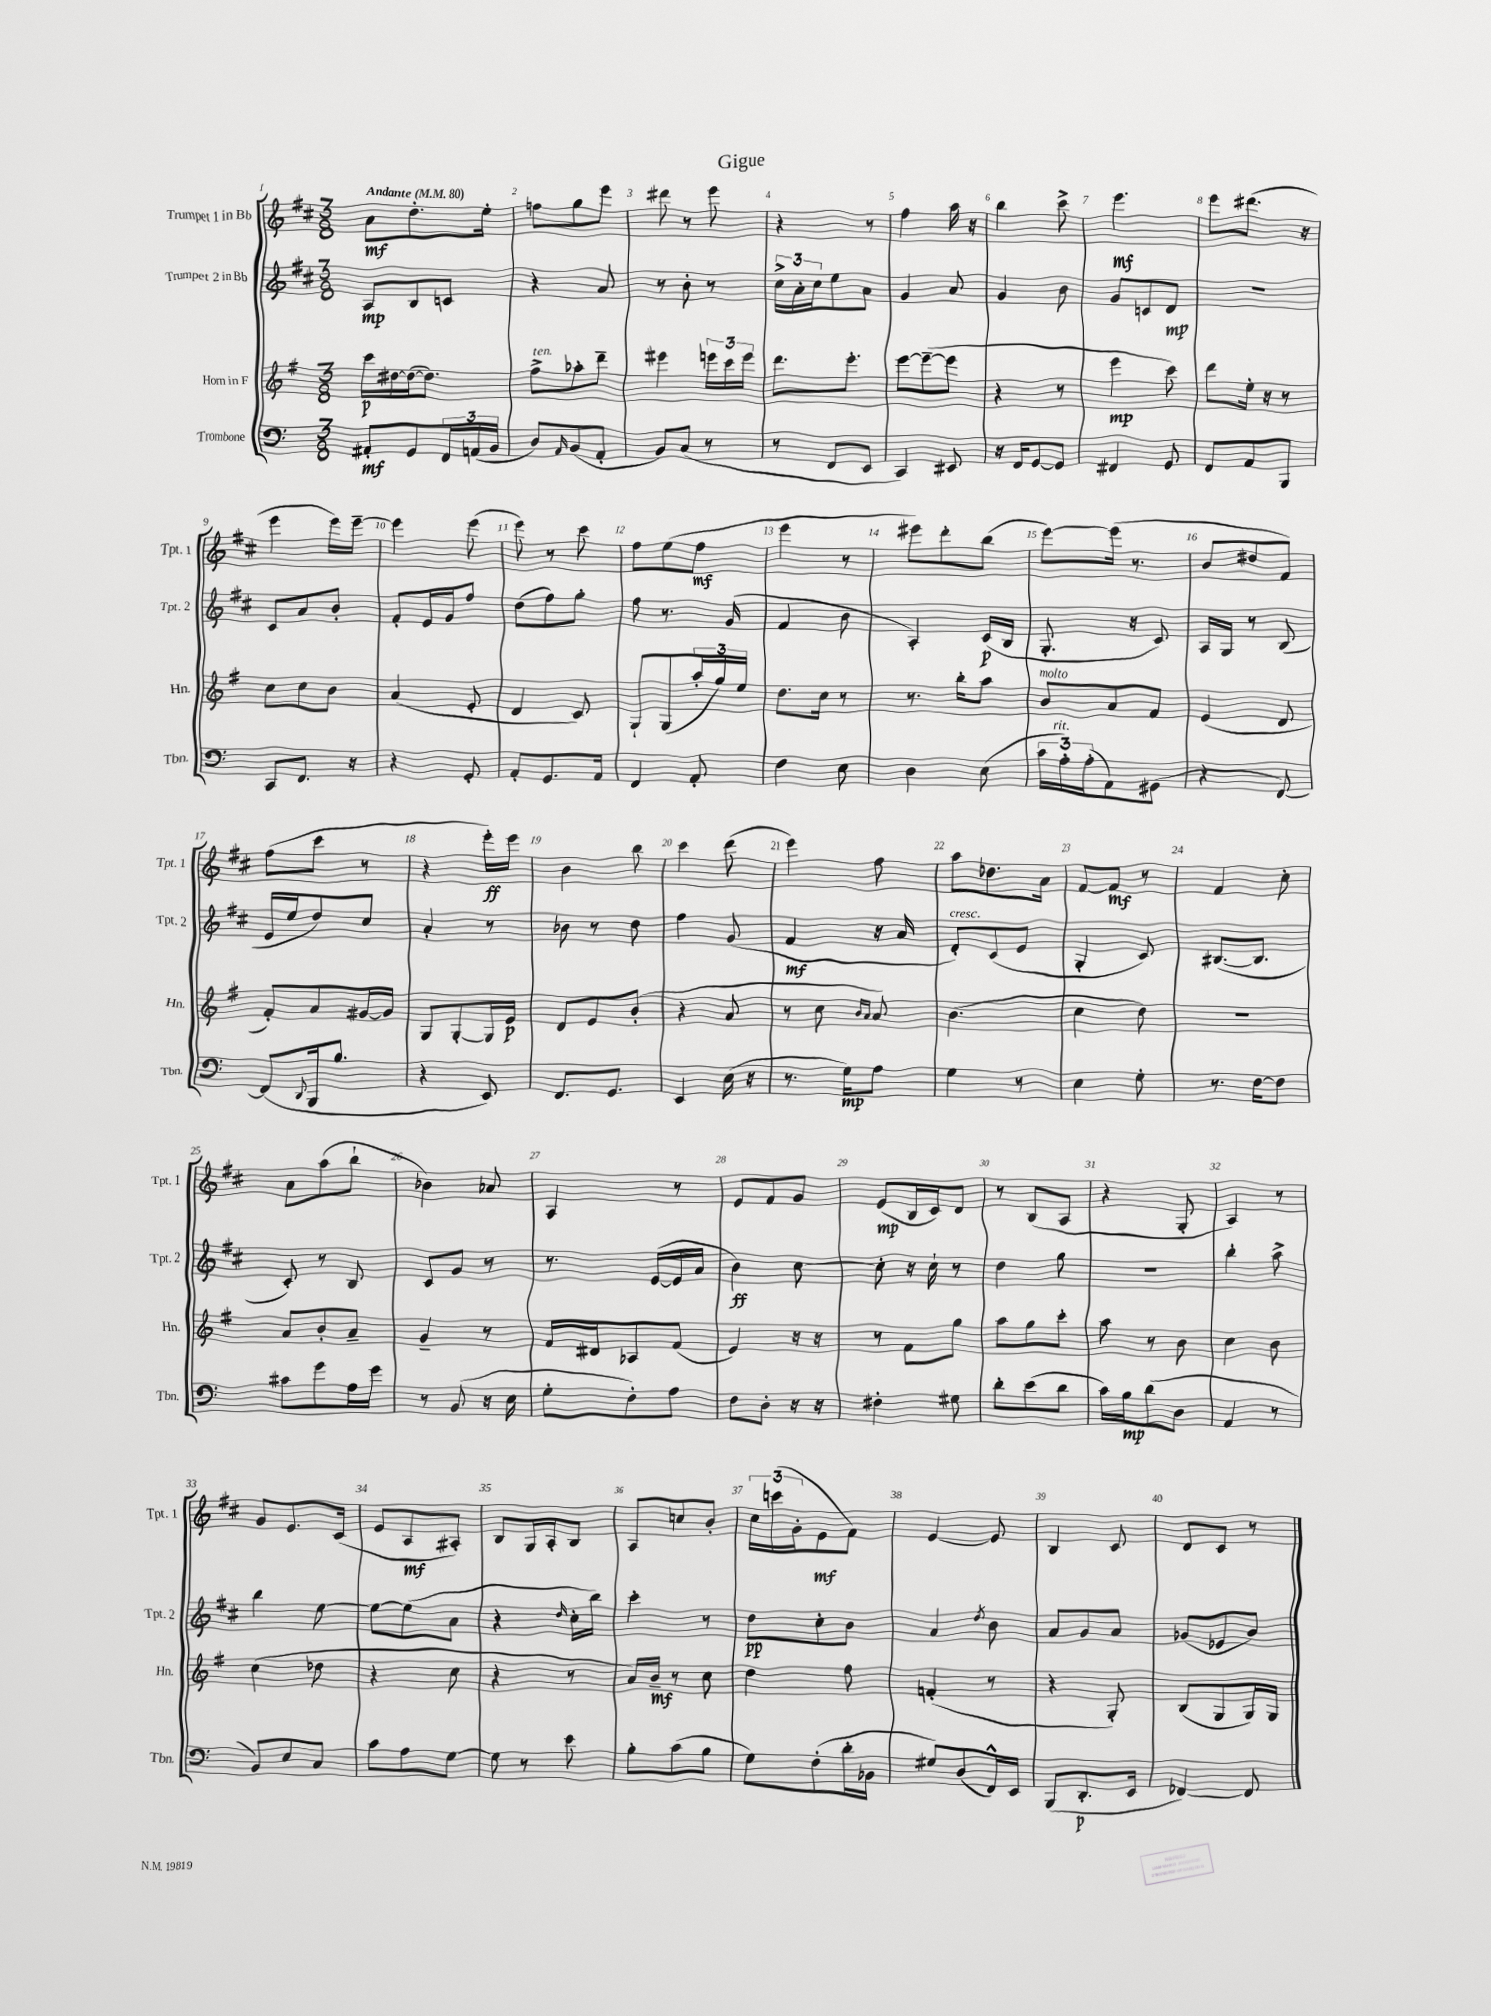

**kern	**kern	**kern	**kern
*staff4	*staff3	*staff2	*staff1
*clefF4	*clefG2	*clefG2	*clefG2
*k[]	*k[f#]	*k[f#c#]	*k[f#c#]
*M3/8	*M3/8	*M3/8	*M3/8
*MM80	*MM80	*MM80	*MM80
8AA#'	16ccc	8A	8a
.	[16dd#	.	.
8GG	(16dd#_	8B	8.dd'
.	8.dd#])	.	.
24FF	.	8c	.
(24AA	.	.	.
.	.	.	16ee'
24BB	.	.	.
=	=	=	=
8D)	8ff#^	4r	8ff
16qqAA	.	.	.
(8BB	8aa-'	.	8gg
8AA'	8ddd~	8a	8eee
=	=	=	=
8BB)	4eee#	8r	8ddd#
(8C	.	8b'	8r
8r	24eee	8r	8eee
.	24ccc	.	.
.	24eee	.	.
=	=	=	=
8r	8.ddd	24cc#^	4r
.	.	24a'	.
.	.	24cc#	.
8FF	.	8ee	.
.	8.eee'	.	.
8EE	.	8a	8r
=	=	=	=
4CC)	[8eee	4g	4ff#
.	(8eee~_	.	.
8EE#	8eee]	8a	16aa
.	.	.	16r
=	=	=	=
16r	4r	4g	4bb
16FF	.	.	.
[8GG	.	.	.
8GG]	8r	8b	8ccc#^
=	=	=	=
4FF#	4eee	8g	4.eee
.	.	8c	.
8GG	8ccc)	8d	.
=	=	=	=
8FF	8ddd	4.r	8eee
8AA	16ee'	.	(8.ddd#
.	16r	.	.
8BBB	8r	.	.
.	.	.	16r
=	=	=	=
8CC	8cc	8c#	4eee
8.FF	8cc	8a	.
.	8b	8b'	16eee)
16r	.	.	[16eee~
=	=	=	=
4r	(4a	8f#'	4eee]
.	.	16e	.
.	.	16g	.
8GG'	8e'	8ff#	(8eee
=	=	=	=
8AA'	4d	(8dd	8eee)
8.GG	.	8ff#)	8r
.	8c)	8gg'	8ccc#
16AA	.	.	.
=	=	=	=
4FF	8G`	8ff#	8ff#
.	(8G	8.r	(8ee
8AA'	24aa'	.	8ff#
.	24gg)	.	.
.	.	(16g	.
.	24ee	.	.
=	=	=	=
4F	8.dd	4f#	4eee
.	16cc	.	.
8E	8r	8b	8r
=	=	=	=
4D	8.r	4A')	8eee#)
.	.	.	8ddd'
.	16bb'	.	.
(8E	8aa	(16c#	(8bb
.	.	16B	.
=	=	=	=
24c	8b	8.G'	[8eee)
24A')	.	.	.
(24A'	.	.	.
8AA)	8a	.	(16eee]
.	.	16r	8.r
(8GG#	8f#	8c#)	.
=	=	=	=
4r	(4e	16A	8b
.	.	16G	.
.	.	8r	8dd#
[8FF)	8d	(8B	8f#)
=	=	=	=
(8FF]	8f#')	16e	(8ff#
.	.	16ee	.
8qqDD	.	.	.
16BBB	8a	8dd)	8ccc#
8.B	.	.	.
.	[16g#	8cc#	8r
.	16g#]	.	.
=	=	=	=
4r	8G	4a'	4r
.	[8G'	.	.
8EE)	16G]	8r	16eee')
.	16e	.	16eee
=	=	=	=
8.FF	8d	8b-	4b
.	8e	8r	.
8.GG	.	.	.
.	(8b'	8dd	8bb
=	=	=	=
4EE	4r	4ff#	4ccc#
(16E	8a	(8g	(8ddd
16r	.	.	.
=	=	=	=
8.r	8r	4f#	4eee)
.	8cc	.	.
16G)	.	.	.
.	16qqb	.	.
.	16qqa	.	.
8A	8a)	16r	8ff#
.	.	16a	.
=	=	=	=
4G	(4.b	8d')	8aa
.	.	(8c#	8.dd-
8r	.	8e	.
.	.	.	16a
=	=	=	=
4E	4cc	4G'	[8f#
.	.	.	8f#]
8G'	8dd)	8c#)	8r
=	=	=	=
8.r	4.r	([8.B#	4f#
[16F	.	8.B#]	.
8F]	.	.	8cc#'
=	=	=	=
8c#	8a	8c#')	8a
8g	8b'	8r	(8aa
16A	8a~	8B	8bb`
16g	.	.	.
=	=	=	=
8r	4g~	8c#	4b-)
(8BB	.	8g	.
16r	8r	8r	8a-
16E	.	.	.
=	=	=	=
8G'	16f#	8.r	4A
.	16d#	.	.
8F')	8A-	.	.
.	.	([16e	.
8A	(8f#	16e]	8r
.	.	16a	.
=	=	=	=
8F	4e)	4b)	8e
8D'	.	.	8f#
16r	16r	[8cc#	8g
16r	16r	.	.
=	=	=	=
4F#'	8r	8cc#']	(8e
.	8f#	16r	16B
.	.	16cc#`	16c#)
8G#	8gg	8r	8d
=	=	=	=
8d'	8aa	4dd	8r
(8e	8gg	.	(8B
8d	8ccc'	8gg	8A
=	=	=	=
16c)	8aa	4.r	4r
16B	.	.	.
(8d	8r	.	.
8D	8b	.	8G'
=	=	=	=
4AA	4cc	4bb'	4A)
8r	8b	8aa^	8r
=	=	=	=
8BB)	(4cc	4bb	8g
8E	.	.	8.e
8C	8dd-	[8ee	.
.	.	.	(16c#
=	=	=	=
8c	4r	8ee_	8e
8A	.	(8ee]	8A
[8G	8cc	8a	8A#')
=	=	=	=
8G]	4r	4r	8B
8r	.	.	16G
.	.	.	16A'
.	.	16qqdd	.
8e	8r	16cc#'	8B
.	.	16bb)	.
=	=	=	=
8B'	16a)	4ccc#'	8A
.	16b~	.	.
(8c	8r	.	8cc
8B	8cc	8r	8b'
=	=	=	=
8G)	4dd	8dd	24cc#
.	.	.	(24ccc
.	.	.	24g'
(8F'	.	8cc#'	8e
16d'	8ff#	8b	8f#)
16BB-	.	.	.
=	=	=	=
8G#)	(4f'	4a	[4e
(8D	.	.	.
.	.	8qdd	.
16FF^^)	8r	8b	8e]
16EE	.	.	.
=	=	=	=
(8BBB	4r	8a	4B
8.DD'	.	8g	.
.	8G')	8a	8c#
16EE	.	.	.
=	=	=	=
[4FF-)	(8B	(8g-	8d
.	8G	8e-	8c#
8FF-]	16G)	8b)	8r
.	16G	.	.
==	==	==	==
*-	*-	*-	*-
